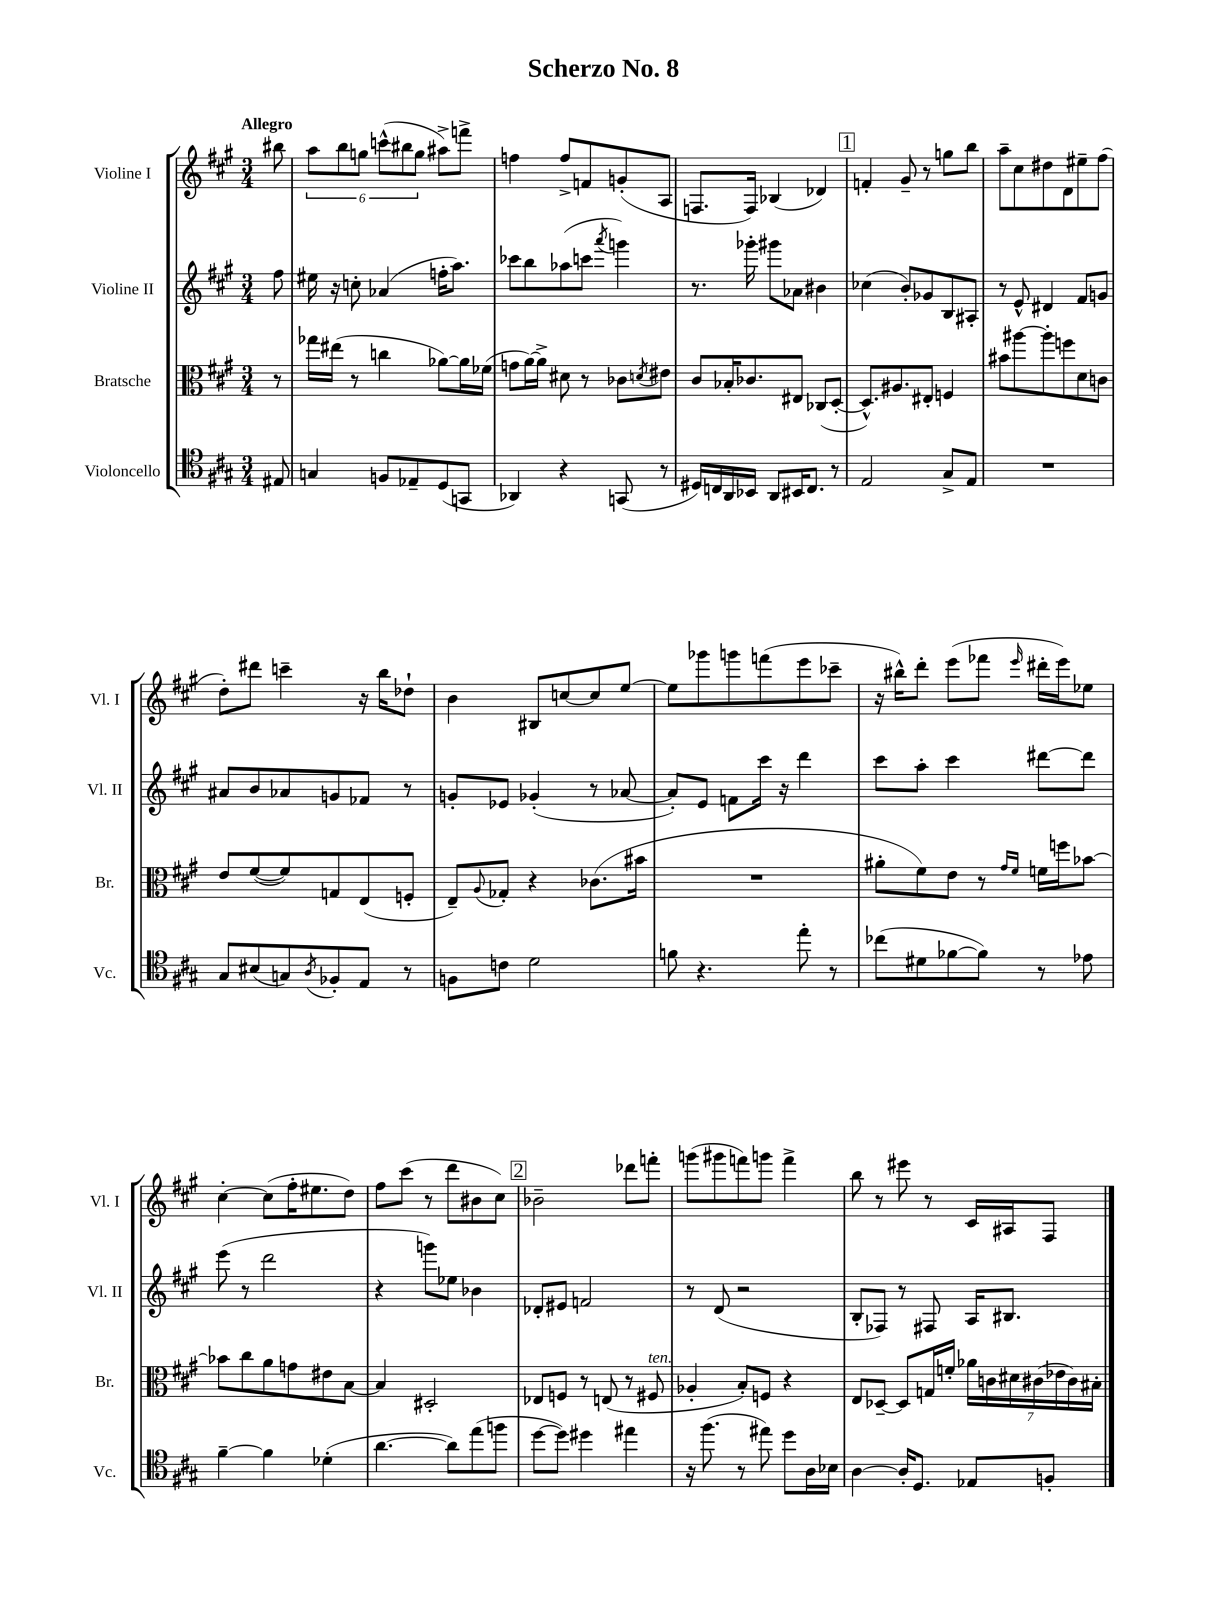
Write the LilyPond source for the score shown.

\header { title = "Scherzo No. 8" }
<<
\new StaffGroup <<
\new Staff = "s0" \with { instrumentName = "Violine I" shortInstrumentName = "Vl. I" } {
    \clef treble \key a \major \numericTimeSignature \time 3/4 \partial 8 \tempo "Allegro"
    bis''8 |
    \tuplet 6/4 { a''8 b''8 g''8 c'''8-^( bis''8 g''8 } ais''8->) f'''8-> |
    f''4 f''8-> f'8 g'8-.( a8 |
    f8. f16) bes4( des'4) |
    \mark \markup { \box "1" } f'4-. gis'8-- r8 g''8 b''8 |
    a''8-- cis''8 dis''8 d'8 eis''8-- fis''8( |
    d''8-.) dis'''8 c'''4-- r16 b''16 des''8-! |
    b'4 bis8 c''8~ c''8 e''8~ |
    e''8 ges'''8 g'''8 f'''8( e'''8 ces'''8-- |
    r16 bis''16-^) d'''8-. e'''8( fes'''8 \grace { e'''16 } dis'''16-. e'''16) ees''8 |
    cis''4~-. cis''8( fis''16-. eis''8. d''8) |
    fis''8 cis'''8( r8 d'''8 bis'8 cis''8) |
    \mark \markup { \box "2" } bes'2-- des'''8 f'''8-. |
    g'''8( gis'''8 f'''8) g'''8 f'''4-> |
    b''8 r8 eis'''8 r8 cis'16 ais16 fis8 \bar "|." |
}
\new Staff = "s1" \with { instrumentName = "Violine II" shortInstrumentName = "Vl. II" } {
    \clef treble \key a \major \numericTimeSignature \time 3/4 \partial 8
    fis''8 |
    eis''16 r16 c''8-. aes'4( f''16-. a''8.) |
    ces'''8 b''8 aes''8( c'''8 \acciaccatura { a'''8 } g'''4) |
    r8. ges'''16-. gis'''8 aes'8 bis'4 |
    \mark \markup { \box "1" } ces''4( b'8-.) ges'8 b8 ais8-. |
    r8 e'8-^ dis'4 fis'8 g'8 |
    ais'8 b'8 aes'8 g'8 fes'8 r8 |
    g'8-. ees'8 ges'4-.( r8 aes'8~ |
    aes'8-.) e'8 f'8 cis'''16 r16 d'''4 |
    cis'''8 a''8-. cis'''4 dis'''8~ dis'''8 |
    e'''8( r8 d'''2 |
    r4 g'''8) ees''8 bes'4 |
    \mark \markup { \box "2" } des'8-. eis'8 f'2 |
    r8 d'8( r2 |
    b8-. fes8) r8 fis8 a16 bis8. \bar "|." |
}
\new Staff = "s2" \with { instrumentName = "Bratsche" shortInstrumentName = "Br." } {
    \clef alto \key a \major \numericTimeSignature \time 3/4 \partial 8
    r8 |
    ges''16 eis''16( r8 c''4 aes'8~) aes'16 fes'16( |
    g'8 a'16~) a'16-> dis'8 r8 ces'8 \acciaccatura { d'8 } eis'8 |
    cis'8 bes16-. ces'8. eis8 ces8( d8~-. |
    \mark \markup { \box "1" } d8.-^) ais8. eis8-. f4 |
    bis'8 ais''8~ ais''8-. f''8 d'8 c'8 |
    e'8 fis'8~( fis'8) g8 e8( f8-. |
    e8--) \appoggiatura { a8 } ges8-. r4 ces'8.( bis'16 |
    R2. |
    ais'8-. fis'8) e'8 r8 \grace { gis'16 fis'16 } f'16 f''16 bes'8~ |
    bes'8 cis''8 a'8 g'8 eis'8 b8~ |
    b4 dis2-. |
    \mark \markup { \box "2" } ees8 f8 r8 e8( r8 fis8^\markup { \italic "ten." } |
    aes4-. b8-.) f8 r4 |
    e8 des8~-- des8 g16 f'16-. \tuplet 7/4 { aes'16 c'16 dis'16 cis'16( ees'16 cis'16) bis16-. } \bar "|." |
}
\new Staff = "s3" \with { instrumentName = "Violoncello" shortInstrumentName = "Vc." } {
    \clef tenor \key a \major \numericTimeSignature \time 3/4 \partial 8
    eis8 |
    g4 f8 ees8-- d8( g,8 |
    aes,4) r4 g,8( r8 |
    dis16) c16 a,16 bes,16 a,8 bis,16 c8. r8 |
    \mark \markup { \box "1" } e2 gis8-> e8 |
    R2. |
    gis8 bis8( g8) \acciaccatura { a8 } fes8-. e8 r8 |
    f8 c'8 d'2 |
    f'8 r4. e''8-. r8 |
    ces''8( dis'8 fes'8~ fes'8) r8 ees'8 |
    fis'4~-- fis'4 des'4-.( |
    a'4.~ a'8) e''8( f''8 |
    \mark \markup { \box "2" } d''8~ d''8) dis''4 eis''4 |
    r16 fis''8.( r8 eis''8) d''8 a16 bes16 |
    a4~ a16-. d8. ees8 f8-. \bar "|." |
}
>>
>>
\layout { \context { \Score \remove "Bar_number_engraver" } }
